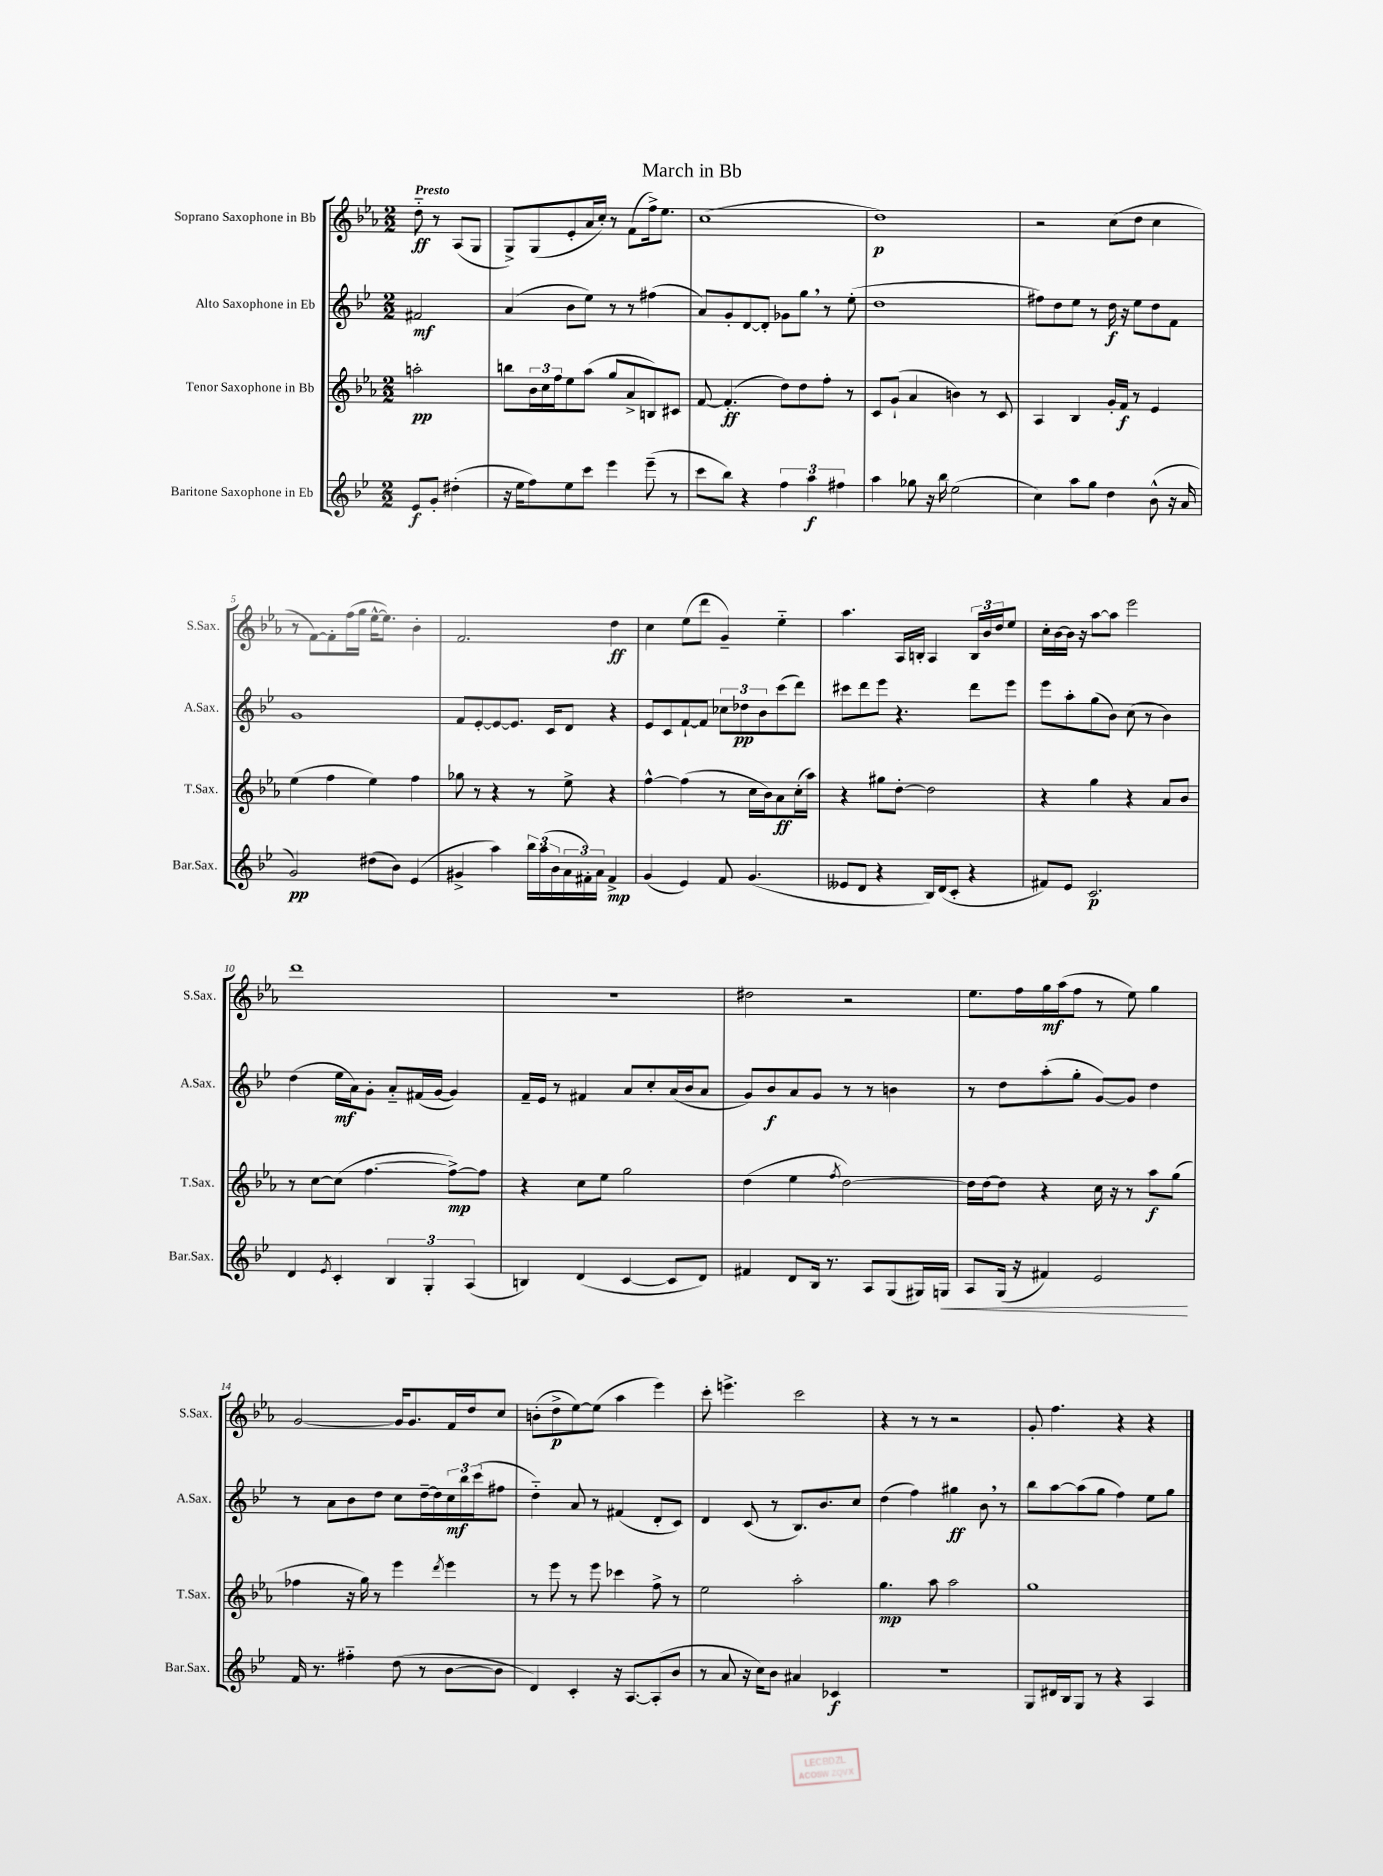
\header { title = "March in Bb" }
<<
\new StaffGroup <<
\new Staff = "s0" \with { instrumentName = "Soprano Saxophone in Bb" shortInstrumentName = "S.Sax." } {
    \clef treble \key ees \major \numericTimeSignature \time 2/2 \partial 2 \tempo "Presto"
    d''8-_\ff r8 aes8( g8 |
    g8->) g8( ees'8-. aes'16 c''16-.) r8 f'8( f''16->) ees''8. |
    c''1( |
    d''1\p) |
    r2 c''8( d''8 c''4 |
    r8 f'8~) f'8-. f''16( g''16 ees''16~-^ ees''8.) bes'4-. |
    f'2. d''4\ff |
    c''4 ees''8( d'''8 g'4--) ees''4-_ |
    aes''4. aes16 b16-. aes4 \tuplet 3/2 { b16 bes'16 d''16 } ees''8 |
    c''16-. bes'16~ bes'16 r16 aes''8~ aes''8 ees'''2 |
    d'''1 |
    R1 |
    dis''2 r2 |
    ees''8. f''16 g''16\mf aes''16( f''8 r8 ees''8) g''4 |
    g'2~ g'16 g'8. f'16 d''16 c''8 |
    b'8-.( d''8->\p ees''8~) ees''8( aes''4 ees'''4) |
    c'''8-. e'''4.-> c'''2 |
    r4 r8 r8 r2 |
    g'8-. f''4. r4 r4 \bar "|." |
}
\new Staff = "s1" \with { instrumentName = "Alto Saxophone in Eb" shortInstrumentName = "A.Sax." } {
    \clef treble \key bes \major \numericTimeSignature \time 2/2 \partial 2
    fis'2\mf |
    a'4( bes'8 ees''8) r8 r8 fis''4( |
    a'8) g'8-. d'8~ d'8-. ges'8 g''8 \breathe r8 ees''8-.( |
    d''1 |
    fis''8) d''8 ees''8 r8 d''16\f r16 ees''8 d''8 f'8 |
    g'1 |
    f'8 ees'8~-. ees'8~ ees'8. c'16 d'8 r4 |
    ees'8 c'8 f'8~-! f'8 \tuplet 3/2 { ces''8 des''8\pp bes'8 } c'''8( d'''8) |
    cis'''8 d'''8 ees'''8 r4. d'''8 ees'''8 |
    ees'''8 a''8-. g''8( bes'8) c''8( r8 bes'4) |
    d''4( ees''16\mf a'16) g'8-. a'8-_ fis'16( g'16~ g'4) |
    f'16-- ees'16 r8 fis'4 a'8 c''8-. a'16( bes'16 a'8 |
    g'8) bes'8\f a'8 g'8 r8 r8 b'4 |
    r8 d''8 a''8-.( g''8-. g'8~) g'8 d''4 |
    r8 a'8 bes'8 d''8 c''8 d''16~-- d''16 \tuplet 3/2 { c''16\mf bes''16 c'''16( } fis''8 |
    d''4-_) a'8 r8 fis'4( d'8-. c'8) |
    d'4 c'8( r8 bes8.) bes'8. c''8 |
    d''4( f''4) gis''4\ff bes'8 \breathe r8 |
    bes''8 a''8~ a''8( g''8 f''4) ees''8 g''8 \bar "|." |
}
\new Staff = "s2" \with { instrumentName = "Tenor Saxophone in Bb" shortInstrumentName = "T.Sax." } {
    \clef treble \key ees \major \numericTimeSignature \time 2/2 \partial 2
    a''2-.\pp |
    b''8 \tuplet 3/2 { bes'16 c''16 f''16 } ees''8 aes''8( g''8 aes'8-> b8) cis'8 |
    f'8~ f'4.-.\ff( d''8) d''8 f''8-. r8 |
    c'8 g'8-!( aes'4 b'4) r8 c'8 |
    aes4 bes4 g'16-. f'16\f r8 ees'4 |
    ees''4( f''4 ees''4) f''4 |
    ges''8 r8 r4 r8 ees''8-> r4 |
    f''4~-^ f''4( r8 c''16 bes'16) aes'8\ff c''16-.( aes''16) |
    r4 gis''8 d''8~-. d''2 |
    r4 g''4 r4 aes'8 bes'8 |
    r8 c''8~ c''8( f''4.~ f''8~->\mp) f''8 |
    r4 c''8 ees''8 g''2 |
    d''4( ees''4 \acciaccatura { f''8 } d''2~) |
    d''16 d''16~ d''8 r4 c''16 r16 r8 aes''8\f g''8( |
    fes''4 r16 g''16) r8 ees'''4 \acciaccatura { d'''8 } ees'''4 |
    r8 ees'''8 r8 ees'''8 ces'''4 f''8-> r8 |
    ees''2 aes''2-. |
    g''4.\mp aes''8 aes''2 |
    g''1 \bar "|." |
}
\new Staff = "s3" \with { instrumentName = "Baritone Saxophone in Eb" shortInstrumentName = "Bar.Sax." } {
    \clef treble \key bes \major \numericTimeSignature \time 2/2 \partial 2
    ees'8\f g'8-. dis''4-.( |
    r16 ees''16 f''8) ees''8 c'''8 ees'''4 ees'''8--( r8 |
    c'''8 bes''8) r4 \tuplet 3/2 { f''4 a''4\f fis''4 } |
    a''4 ges''8 r16 bes''16 ees''2( |
    c''4) a''8 g''8 d''4 bes'8-^( r16 a'16 |
    g'2\pp) dis''8( bes'8) ees'4( |
    gis'4-> a''4) \tuplet 3/2 { bes''16 a''16( bes'16 } \tuplet 3/2 { a'16 fis'16-.) a'16 } fis'4->\mp |
    g'4( ees'4) f'8 g'4.( |
    eeses'8 d'8 r4 bes16) d'16( c'8-. r4 |
    fis'8) ees'8 c'2.\p |
    d'4 \acciaccatura { ees'8 } c'4-. \tuplet 3/2 { bes4 g4-. a4( } |
    b4) d'4( c'4~ c'8 d'8) |
    fis'4 d'8 bes16 r8. a8 g8( gis16) g16\< |
    a8 g16( r16 fis'4) ees'2\! |
    f'16 r8. fis''4-_ d''8( r8 bes'8~ bes'8 |
    d'4) c'4-. r16 a8.~ a8-.( bes'8 |
    r8 a'8 r16 c''16) bes'8 ais'4 ces'4\f |
    R1 |
    g8 dis'16 bes16 g8 r8 r4 a4 \bar "|." |
}
>>
>>
